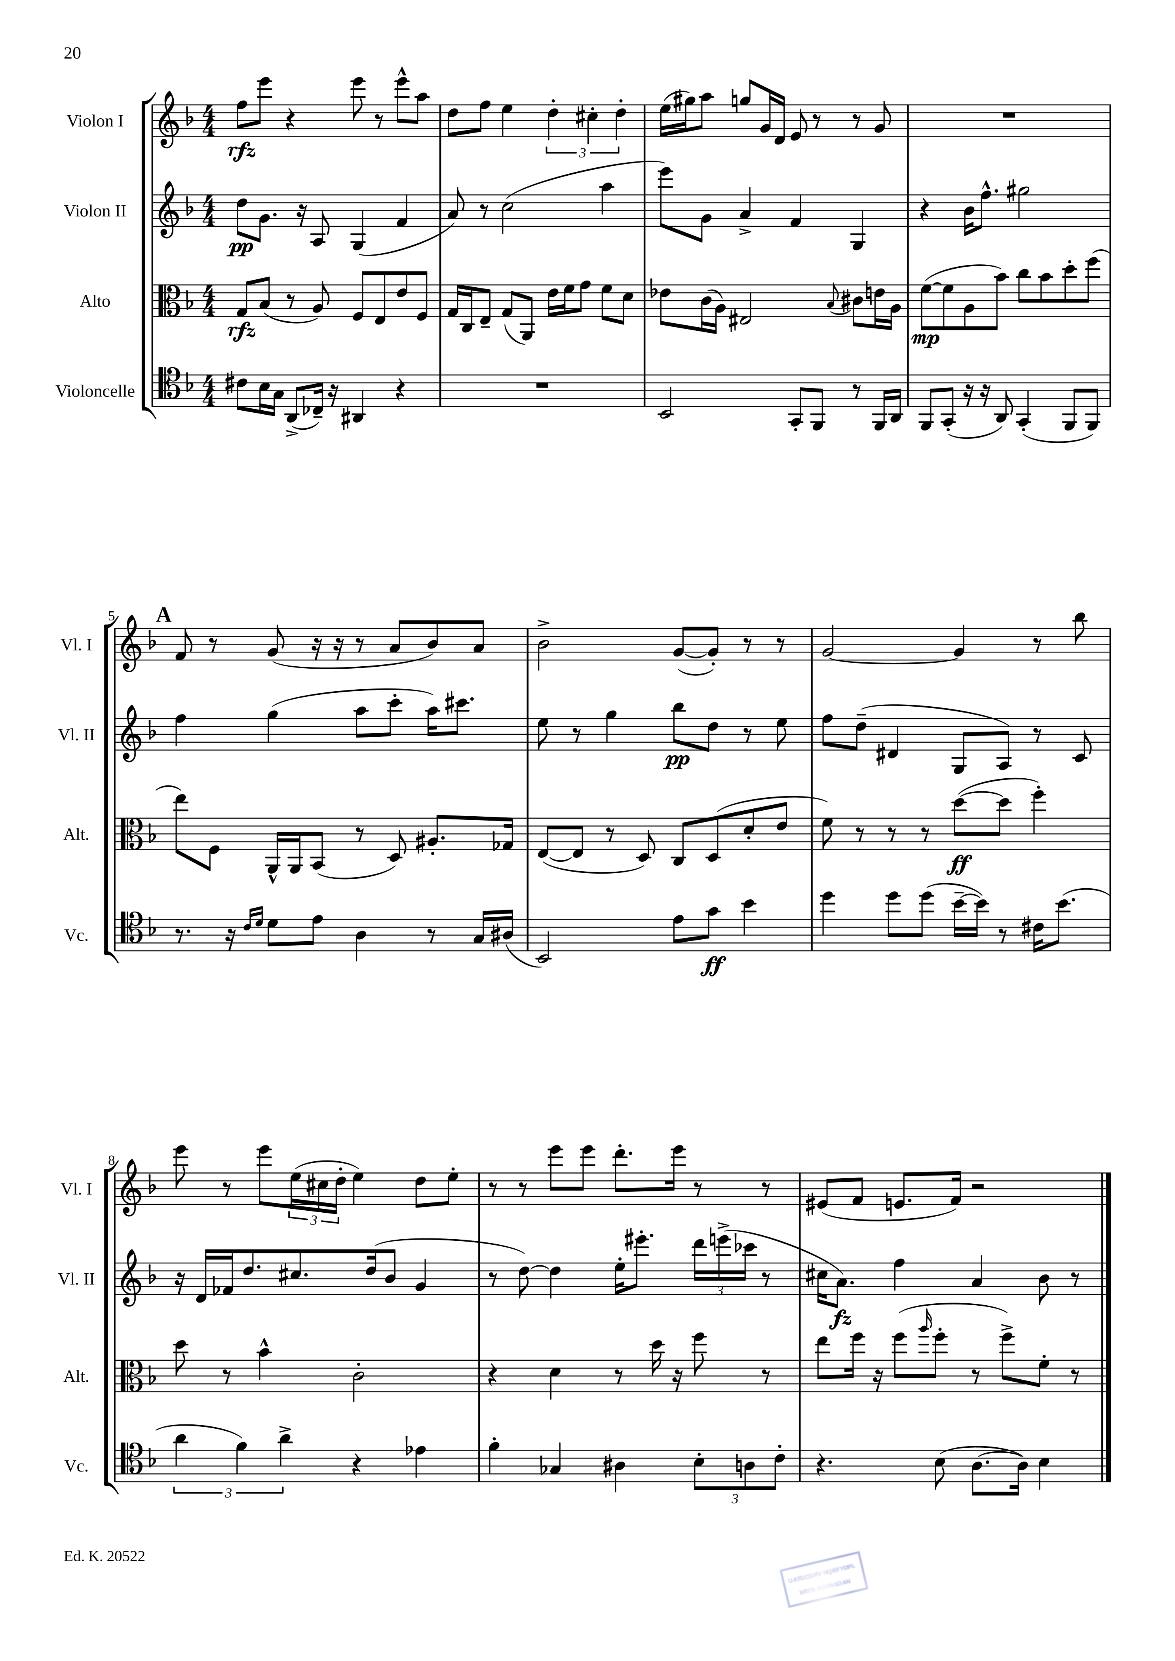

**kern	**dynam	**kern	**dynam	**kern	**dynam	**kern	**dynam
*part4	*part4	*part3	*part3	*part2	*part2	*part1	*part1
*staff4	*staff4	*staff3	*staff3	*staff2	*staff2	*staff1	*staff1
*I"Violoncelle	*	*I"Alto	*	*I"Violon II	*	*I"Violon I	*
*I'Vc.	*	*I'Alt.	*	*I'Vl. II	*	*I'Vl. I	*
*clefC4	*	*clefC3	*	*clefG2	*	*clefG2	*
*k[b-]	*	*k[b-]	*	*k[b-]	*	*k[b-]	*
*M4/4	*	*M4/4	*	*M4/4	*	*M4/4	*
=1	=1	=1	=1	=1	=1	=1	=1
8c#X\L	.	8G/L	rfz	8dd\L	pp	8ff\L	rfz
16B-\L	.	(8B-/J	.	8.g\J	.	8eee\J	.
16G\JJ	.	.	.	.	.	.	.
(8AA^/L	.	8r	.	.	.	4r	.
.	.	.	.	16r	.	.	.
16C-X~/Jk)	.	8A/)	.	8A/	.	.	.
16r	.	.	.	.	.	.	.
4AA#X/	.	8F/L	.	(4G/	.	8eee\	.
.	.	8E/	.	.	.	8r	.
4r	.	8e/	.	4f/	.	8eee^^\L	.
.	.	8F/J	.	.	.	8aa\J	.
=2	=2	=2	=2	=2	=2	=2	=2
1r	.	16G/LL	.	8a/)	.	8dd\L	.
.	.	16C/J	.	.	.	.	.
.	.	8E~/J	.	8r	.	8ff\J	.
.	.	(8G/L	.	(2cc\	.	4ee\	.
.	.	8AA/J)	.	.	.	.	.
.	.	16e\LL	.	.	.	6dd'\	.
.	.	16f\J	.	.	.	.	.
.	.	8g\J	.	.	.	.	.
.	.	.	.	.	.	6cc#X'\	.
.	.	8f\L	.	4aa\	.	.	.
.	.	.	.	.	.	6dd'\	.
.	.	8d\J	.	.	.	.	.
=3	=3	=3	=3	=3	=3	=3	=3
2BB-/	.	8e-X\L	.	8eee\L)	.	(16ee\LL	.
.	.	.	.	.	.	16gg#X\J)	.
.	.	(16c\L	.	8g\J	.	8aa\J	.
.	.	16A\JJ)	.	.	.	.	.
.	.	2E#X/	.	4a^/	.	8ggn/L	.
.	.	.	.	.	.	16g/L	.
.	.	.	.	.	.	16d/JJ	.
8GG'/L	.	.	.	4f/	.	8e/	.
8FF/J	.	.	.	.	.	8r	.
.	.	8qqB-/	.	.	.	.	.
8r	.	8c#X\L	.	4G/	.	8r	.
16FF/LL	.	16en\L	.	.	.	8g/	.
16AA/JJ	.	16A\JJ	.	.	.	.	.
=4	=4	=4	=4	=4	=4	=4	=4
8FF/L	.	([8f\L	mp	4r	.	1r	.
(8GG'/J	.	8f\]	.	.	.	.	.
16r	.	8A\	.	16b-\KL	.	.	.
16r	.	.	.	8.ff^^\J	.	.	.
8AA/)	.	8b-\J)	.	.	.	.	.
(4GG'/	.	8cc\L	.	2gg#X\	.	.	.
.	.	8b-\	.	.	.	.	.
8FF/L	.	8dd'\	.	.	.	.	.
8FF/J)	.	(8ff\J	.	.	.	.	.
!!LO:LB:g=z
!!LO:REH:place=s1:t=A
=5	=5	=5	=5	=5	=5	=5	=5
8.r	.	8ee\L)	.	4ff\	.	8f/	.
.	.	8F\J	.	.	.	8r	.
16r	.	.	.	.	.	.	.
16qqc/LL	.	.	.	.	.	.	.
16qqd/JJ	.	.	.	.	.	.	.
8d\L	.	16AA^^/LL	.	(4gg\	.	(8g/	.
.	.	16AA/J	.	.	.	.	.
8e\J	.	(8BB-/J	.	.	.	16r	.
.	.	.	.	.	.	16r	.
4A\	.	8r	.	8aa\L	.	8r	.
.	.	8D/)	.	8ccc'\J	.	8a/L	.
8r	.	8.A#X'/L	.	16aa\KL)	.	8b-/)	.
.	.	.	.	8.ccc#X\J	.	.	.
16G/LL	.	.	.	.	.	8a/J	.
(16A#X/JJ	.	16G-X/Jk	.	.	.	.	.
=6	=6	=6	=6	=6	=6	=6	=6
2BB-/)	.	([8E/L	.	8ee\	.	2b-^\	.
.	.	8E/J]	.	8r	.	.	.
.	.	8r	.	4gg\	.	.	.
.	.	8D/)	.	.	.	.	.
8e\L	.	8C/L	.	8bb-\L	pp	([8g/L	.
8g\J	ff	(8D/	.	8dd\J	.	8g'/J])	.
4b-\	.	8d'/	.	8r	.	8r	.
.	.	8e/J	.	8ee\	.	8r	.
=7	=7	=7	=7	=7	=7	=7	=7
4dd\	.	8f\)	.	8ff\L	.	[2g/	.
.	.	8r	.	(8dd~\J	.	.	.
8dd\L	.	8r	.	4d#X/	.	.	.
(8dd\J	.	8r	.	.	.	.	.
[16b-~\LL	.	([8dd\L	ff	8G/L	.	4g/]	.
16b-\JJ])	.	.	.	.	.	.	.
8r	.	8dd\J]	.	8A/J)	.	.	.
16c#X\KL	.	4ff'\)	.	8r	.	8r	.
(8.b-\J	.	.	.	.	.	.	.
.	.	.	.	8c/	.	8bb-\	.
!!LO:LB:g=z
=8	=8	=8	=8	=8	=8	=8	=8
6a\	.	8dd\	.	16r	.	8eee\	.
.	.	.	.	16d/LL	.	.	.
.	.	8r	.	16f-X/J	.	8r	.
6f\)	.	.	.	.	.	.	.
.	.	.	.	8.dd/	.	.	.
.	.	4b-^^\	.	.	.	8eee\L	.
6a^\	.	.	.	.	.	.	.
.	.	.	.	8.cc#X/	.	(24ee\L	.
.	.	.	.	.	.	24cc#X\	.
.	.	.	.	.	.	24dd'\JJ	.
4r	.	2c'\	.	.	.	4ee\)	.
.	.	.	.	(16dd/k	.	.	.
.	.	.	.	8b-/J	.	.	.
4e-X\	.	.	.	4g/	.	8dd\L	.
.	.	.	.	.	.	8ee'\J	.
=9	=9	=9	=9	=9	=9	=9	=9
4f'\	.	4r	.	8r	.	8r	.
.	.	.	.	[8dd\)	.	8r	.
4G-X/	.	4d\	.	4dd\]	.	8eee\L	.
.	.	.	.	.	.	8eee\J	.
4A#X\	.	8r	.	16ee'\KL	.	8.ddd'\L	.
.	.	.	.	8.eee#X'\J	.	.	.
.	.	16dd\	.	.	.	.	.
.	.	16r	.	.	.	16eee\Jk	.
12B-'\L	.	8ff\	.	24ddd\LL	.	8r	.
.	.	.	.	(24eeen^\	.	.	.
12An\	.	.	.	24ccc-X\JJ	.	.	.
.	.	8r	.	8r	.	8r	.
12c'\J	.	.	.	.	.	.	.
=10	=10	=10	=10	=10	=10	=10	=10
4.r	.	8ee\L	.	16cc#X\KL	.	(8e#X/L	.
.	.	.	.	8.a\J)	fz	.	.
.	.	16ff\Jk	.	.	.	8f/J	.
.	.	16r	.	.	.	.	.
.	.	(8ff\L	.	4ff\	.	8.en/L	.
.	.	16qqaa/	.	.	.	.	.
(8B-\	.	8ff'\J	.	.	.	.	.
.	.	.	.	.	.	16f/Jk)	.
[8.A\L	.	8r	.	4a/	.	2r	.
.	.	8ff^\L)	.	.	.	.	.
16A\Jk])	.	.	.	.	.	.	.
4B-\	.	8f'\J	.	8b-\	.	.	.
.	.	8r	.	8r	.	.	.
==	==	==	==	==	==	==	==
*-	*-	*-	*-	*-	*-	*-	*-
